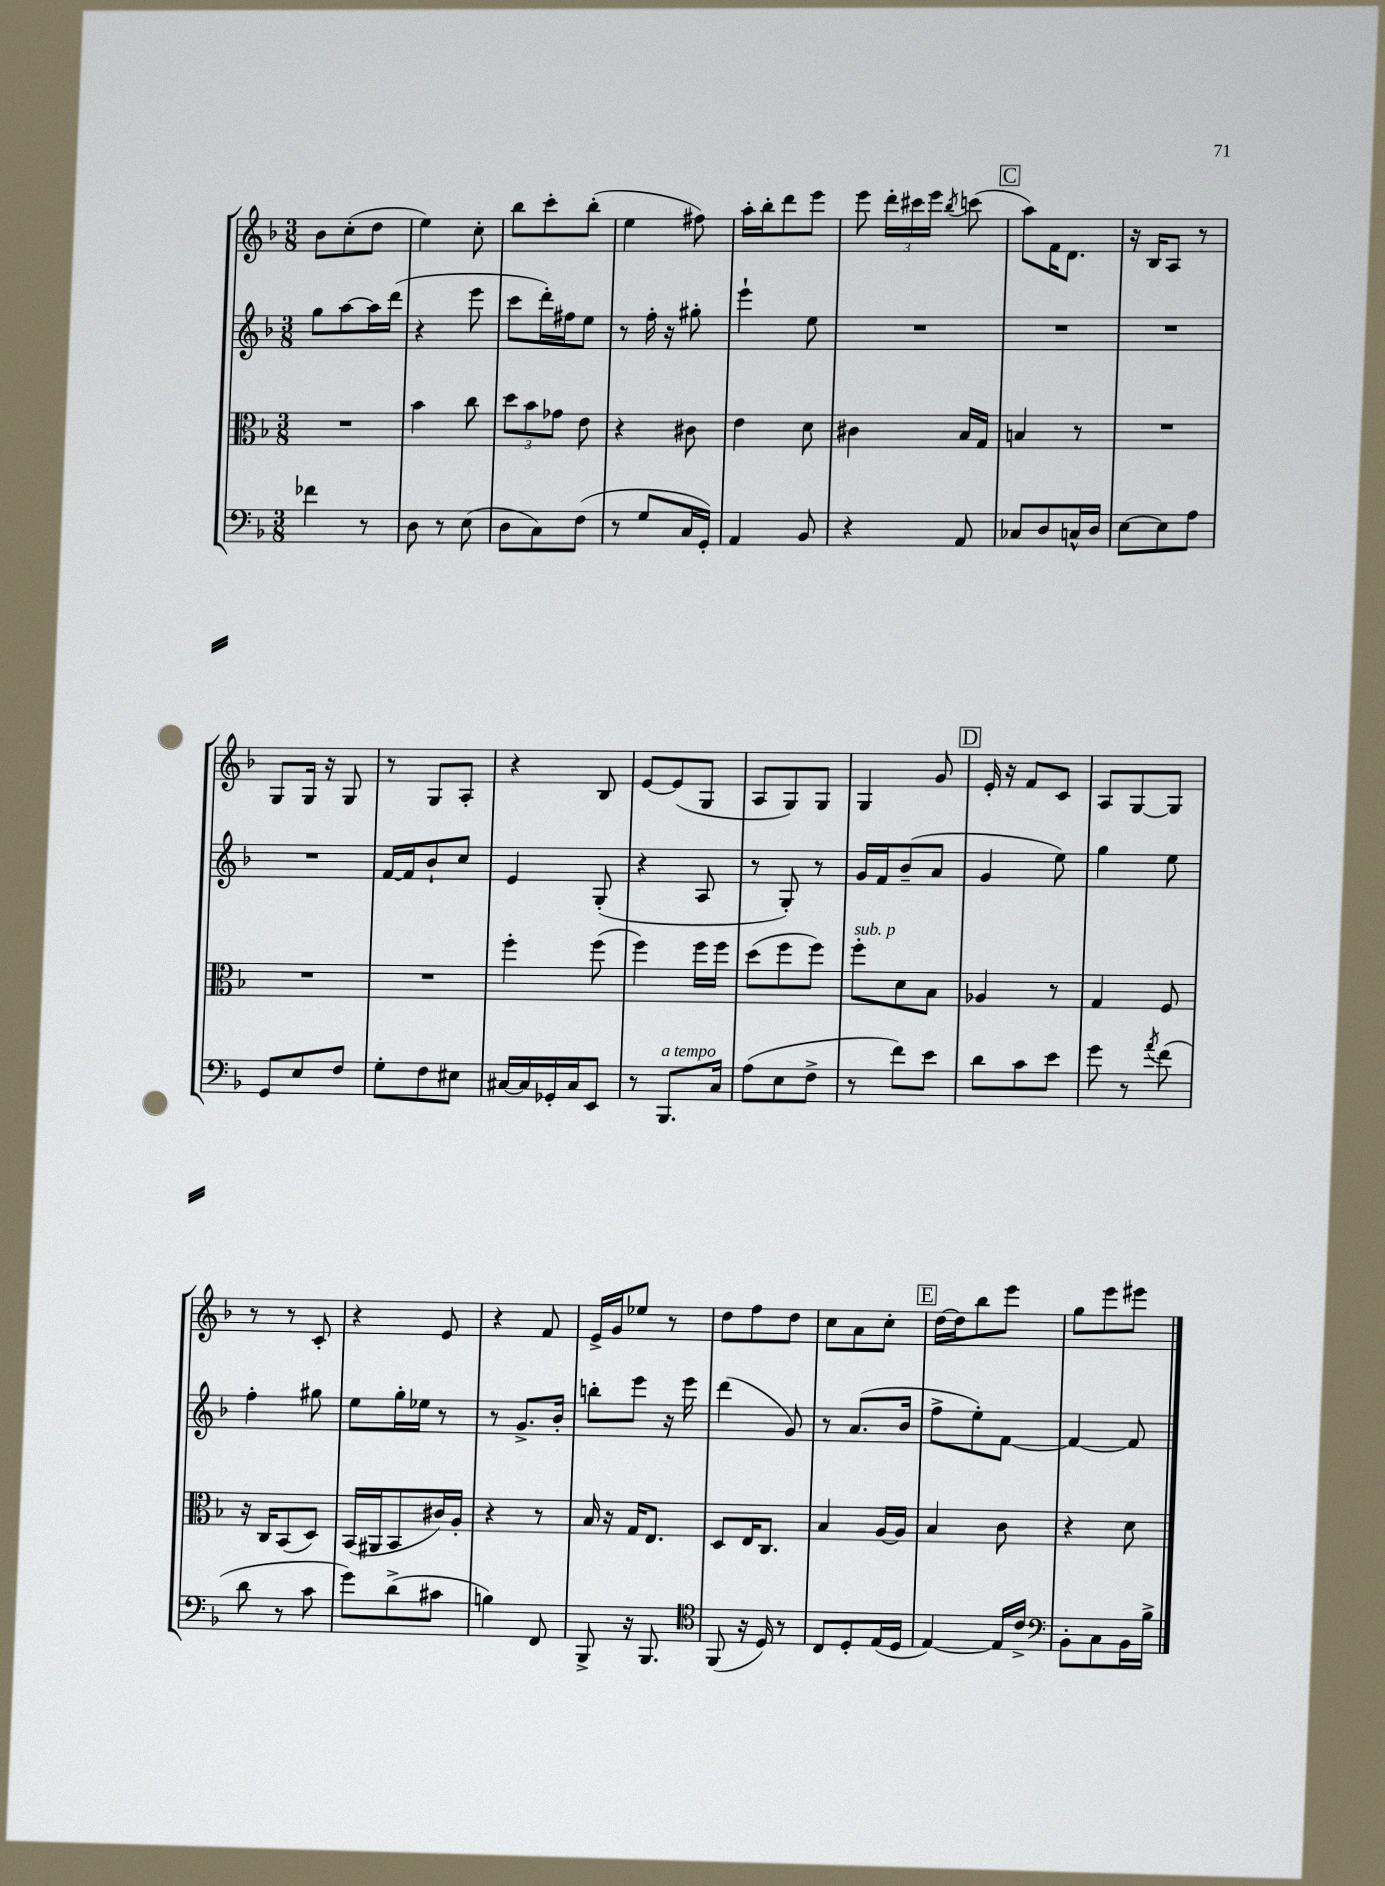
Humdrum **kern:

**kern	**kern	**kern	**kern
*staff4	*staff3	*staff2	*staff1
*clefF4	*clefC3	*clefG2	*clefG2
*k[b-]	*k[b-]	*k[b-]	*k[b-]
*M3/8	*M3/8	*M3/8	*M3/8
4f-	4.r	8gg	8b-
.	.	[8aa	(8cc'
8r	.	16aa]	8dd
.	.	(16ddd	.
=	=	=	=
8D	4b-	4r	4ee)
8r	.	.	.
(8E	8cc	8eee	8cc'
=	=	=	=
8D	12dd	8ccc	8bb-
.	12b-	.	.
8C)	.	16ddd')	8ccc'
.	12g-	.	.
.	.	16ff#	.
(8F	8e	8ee	(8bb-'
=	=	=	=
8r	4r	8r	4ee
8G	.	16ff'	.
.	.	16r	.
16C	8c#	8gg#'	8ff#)
16GG')	.	.	.
=	=	=	=
4AA	4e	4eee`	16aa'
.	.	.	16bb-'
.	.	.	8ddd
8BB-	8d	8ee	8eee
=	=	=	=
4r	4c#	4.r	8eee
.	.	.	24ddd'
.	.	.	24ccc#
.	.	.	24eee
.	.	.	8qbb-
8AA	16B-	.	(8ccc
.	16G	.	.
=	=	=	=
8C-	4B	4.r	8aa)
8D	.	.	16f
.	.	.	8.d
16C^^	8r	.	.
16D	.	.	.
=	=	=	=
[8E	4.r	4.r	16r
.	.	.	16B-
8E]	.	.	8A
8A	.	.	8r
=	=	=	=
8GG	4.r	4.r	8G
8E	.	.	16G
.	.	.	16r
8F	.	.	8G
=	=	=	=
8G'	4.r	[16f	8r
.	.	16f]	.
8F	.	8b-`	8G
8E#	.	8cc	8A'
=	=	=	=
[16C#	4ff'	4e	4r
16C#]	.	.	.
16GG-'	.	.	.
16C#	.	.	.
8EE	(8ff	(8G'	8B-
=	=	=	=
8r	4ff)	4r	[8e
8.BBB-	.	.	(8e]
.	16ff	8A	8G
16C	16ff	.	.
=	=	=	=
(8A	(8dd	8r	8A
8E	8ff	8G')	8G)
8F^	8ff)	8r	8G
=	=	=	=
8r	8ff'	16g	4G
.	.	16f	.
8f)	8d	(8b-~	.
8e	8B-	8a	8g
=	=	=	=
8d	4A-	4g	16e'
.	.	.	16r
8c	.	.	8f
8e	8r	8ee)	8c
=	=	=	=
8g	4G	4gg	8A
8r	.	.	[8G
8qa	.	.	.
(8f	8F	8ee	8G]
=	=	=	=
8d	16r	4ff'	8r
.	16C	.	.
8r	(8BB-	.	8r
8c	8D)	8gg#	8c'
=	=	=	=
8g)	(16BB-	8ee	4r
.	16AA#	.	.
(8d^	8BB-	16gg'	.
.	.	16ee-	.
8c#	16c#)	8r	8e
.	16A'	.	.
=	=	=	=
4B)	4r	8r	4r
.	.	8.g^	.
8FF	8r	.	8f
.	.	16b-'	.
=	=	=	=
8BBB-^	16B-	8bb'	16e^
.	16r	.	16g
16r	16G	8eee	8ee-
8.BBB-	8.E	.	.
.	.	16r	8r
.	.	16eee	.
=	=	=	=
*clefC4	*	*	*
(8FF	8D	(4ddd	8dd
16r	16E	.	8ff
16D)	8.C	.	.
8r	.	8g)	8dd
=	=	=	=
8C	4B-	8r	8cc
8D'	.	(8.a	8a
(16E	[16A	.	8cc'
16D	16A]	16b-	.
=	=	=	=
[4E)	4B-	8ff^	[16dd
.	.	.	16dd]
.	.	8ee')	8bb-
16E]	8c	[8f	8eee
16c^	.	.	.
=	=	=	=
*clefF4	*	*	*
8BB-'	4r	4f_	8gg
8C	.	.	8eee
16BB-	8d	8f]	8eee#
16B-^	.	.	.
==	==	==	==
*-	*-	*-	*-
